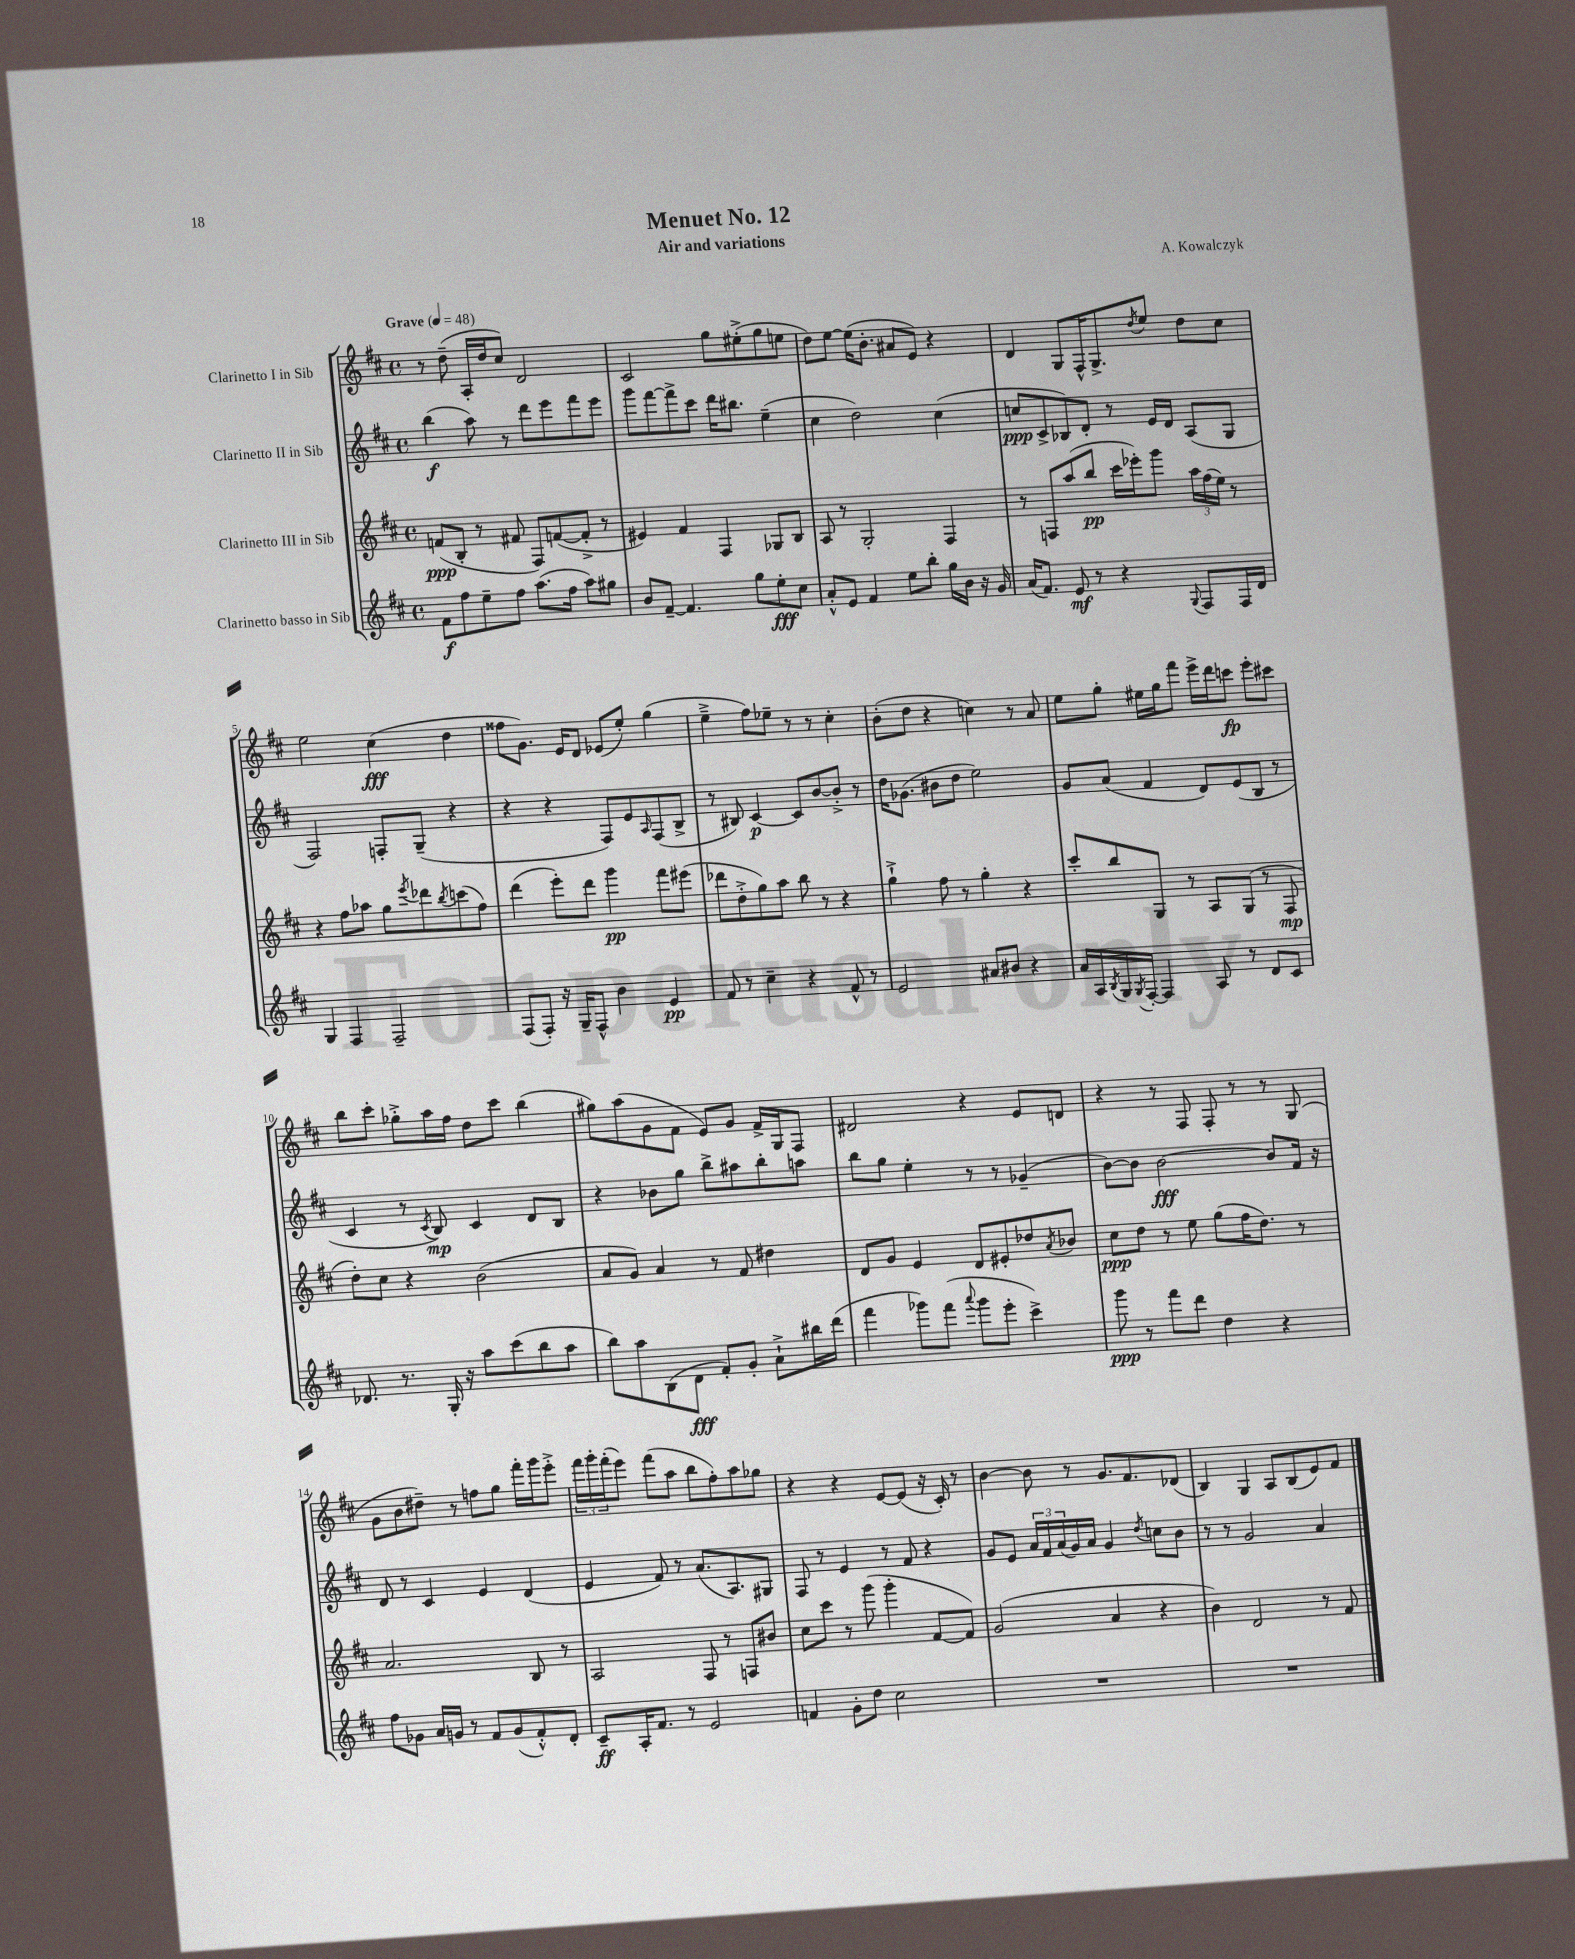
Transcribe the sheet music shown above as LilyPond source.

\header { title = "Menuet No. 12" composer = "A. Kowalczyk" subtitle = "Air and variations" }
<<
\new StaffGroup <<
\new Staff = "s0" \with { instrumentName = "Clarinetto I in Sib" } {
    \clef treble \key d \major \defaultTimeSignature \time 4/4 \tempo "Grave" 4 = 48
    r8 d''8--( a16-. d''16 cis''8) d'2 |
    cis'2 g''8 eis''8-.->( g''8 e''8 |
    d''8) e''8~ e''16( b'8.-. ais'8 e'8) r4 |
    d'4 g8 fis16-^ g8.-> \acciaccatura { d''8 } e''8 d''8 cis''8 |
    e''2 cis''4\fff( d''4 |
    fisis''8 g'8.) e'16 d'8 ees'8( e''8-.) g''4( |
    e''4---> fis''8) ees''8-- r8 r8 cis''4-. |
    b'8-.( d''8 r4 c''4) r8 a'8 |
    e''8 g''8-. eis''16 g''16 fis'''8 e'''16-> d'''16 c'''8\fp e'''8-. cis'''8 |
    b''8 cis'''8-. ges''8-.-> a''16 fis''16 d''8 cis'''8 b''4( |
    gis''8) a''8( g'8 fis'8 e'8) g'8 fis'16-> g16 fis8 |
    dis'2 r4 e'8 d'8 |
    r4 r8 fis8 fis8-. r8 r8 g8( |
    g'8 b'8 dis''8--) r8 f''8 g''8 fis'''16-. g'''16 e'''8-.-> |
    \tuplet 3/2 { fis'''16 g'''16-. fis'''16-.( } e'''8) fis'''8( a''8 b''8 fis''8-.) a''8 ges''8 |
    r4 r4 e'8~ e'8( r16 cis'16-.) r8 |
    b'4~ b'8 r8 g'8. fis'8. des'8( |
    b4) g4 a8 b8( e'8) fis'8 \bar "|." |
}
\new Staff = "s1" \with { instrumentName = "Clarinetto II in Sib" } {
    \clef treble \key d \major \defaultTimeSignature \time 4/4
    b''4\f( a''8) r8 d'''8 e'''8 fis'''8 e'''8 |
    g'''8 fis'''8~ fis'''8-> cis'''8 d'''16 bis''8. e''4--( |
    cis''4 d''2) cis''4( |
    c''8\ppp cis'8-> bes8) d'8-. r8 e'16 d'16 a8( g8 |
    fis2) f8-. g8--( r4 |
    r4 r4 fis8) e'8 \grace { a16 } fis8( b8-> |
    r8 bis8) cis'4~\p cis'8 b'8~ b'8-.-> r8 |
    d''16 ges'8.( bis'8 d''8 e''2) |
    g'8 a'8( fis'4 d'8) e'8( b8 r8 |
    cis'4 r8 \acciaccatura { cis'8 } b8\mp) cis'4 d'8 b8 |
    r4 bes'8 g''8 b''8-> ais''8 b''8-. a''8 |
    b''8 g''8 e''4-. r8 r8 ges'4--( |
    b'8~) b'8 b'2~\fff b'8 fis'16 r16 |
    d'8 r8 cis'4 e'4 d'4( |
    e'4 fis'8) r8 a'8.( a8.) gis8 |
    fis8 r8 e'4 r8 fis'8 r4 |
    g'8 e'8 \tuplet 3/2 { a'16 fis'16 a'16( } g'16) a'16 g'4 \acciaccatura { d''8 } c''8 b'8 |
    r8 r8 g'2 a'4 \bar "|." |
}
\new Staff = "s2" \with { instrumentName = "Clarinetto III in Sib" } {
    \clef treble \key d \major \defaultTimeSignature \time 4/4
    f'8\ppp( b8-. r8 fis'8 fis8) f'8~( f'8-.-> r8 |
    eis'4) fis'4 fis4 ges8 b8 |
    a8 r8 g2-. fis4 |
    r8 f8 a''8( b''8\pp cis'''16 ees'''16-.) g'''8 \tuplet 3/2 { a''16 fis''16( e''16) } r8 |
    r4 fis''8 aes''8 g''8 \acciaccatura { e'''8 } des'''8 \acciaccatura { b''8 } c'''8( fis''8) |
    d'''4( e'''8-.) d'''8 g'''4\pp fis'''8 eis'''8( |
    des'''8 d''8-.-> g''8) a''8 b''8 r8 r4 |
    g''4-!-> fis''8 r8 g''4-. r4 |
    cis'''8-. b''8 g8 r8 a8 g8( r8 fis8\mp |
    d''8-.) cis''8 r4 b'2( |
    a'8 g'8) a'4 r8 fis'8 dis''4 |
    d'8 g'8 e'4 d'8 eis'8-. des''8 \acciaccatura { a'8 } bes'8 |
    cis''8\ppp d''8 r8 e''8 g''8( fis''16 d''8.) r8 |
    a'2. b8 r8 |
    a2 fis8 r8 f8 bis'8 |
    cis''8 cis'''8 r8 g'''8( g'''4-. fis'8~ fis'8) |
    g'2( a'4 r4 |
    b'4) d'2 r8 fis'8 \bar "|." |
}
\new Staff = "s3" \with { instrumentName = "Clarinetto basso in Sib" } {
    \clef treble \key d \major \defaultTimeSignature \time 4/4
    fis'8\f fis''8 e''8-- fis''8 a''8.( fis''16 a''8) gis''8 |
    b'8 fis'8~-- fis'4. g''8 e''8-.\fff cis''8 |
    a'8-.-^ e'8 fis'4 e''8 b''8-. g''16 b'16 r16 g'16 |
    a'16( fis'8.) e'8\mf r8 r4 \appoggiatura { g8 } fis8 fis16 d'16 |
    g4 fis4 fis2-- |
    fis8( fis8-.) r16 g16-- fis8-^ b'4 e'4\pp |
    fis'8 r8 cis''4-- r4 fis'8-^ r8 |
    e'2 ais'8 bis'8 r4 |
    a'16 a16 \acciaccatura { b8 } g16 \acciaccatura { g8 } fis16~-. fis4 a8 r8 d'8 cis'8 |
    des'8. r8. g16-. r16 a''8 cis'''8( b''8 a''8 |
    b''8) a''8 b8( d'8\fff fis'8-.) g'8-. a'8-!-> bis''16 d'''16( |
    fis'''4 ges'''8) fis'''8( \appoggiatura { a'''8 } ges'''8 e'''8-. cis'''4->) |
    g'''8\ppp r8 fis'''8 d'''8 d''4 r4 |
    fis''8 ges'8 a'16 g'16 r8 fis'8 g'8( fis'8-.-^) d'8-. |
    cis'8--\ff a16-. fis'8. r8 e'2 |
    f'4 g'8-. d''8 cis''2 |
    R1 |
    R1 \bar "|." |
}
>>
>>
